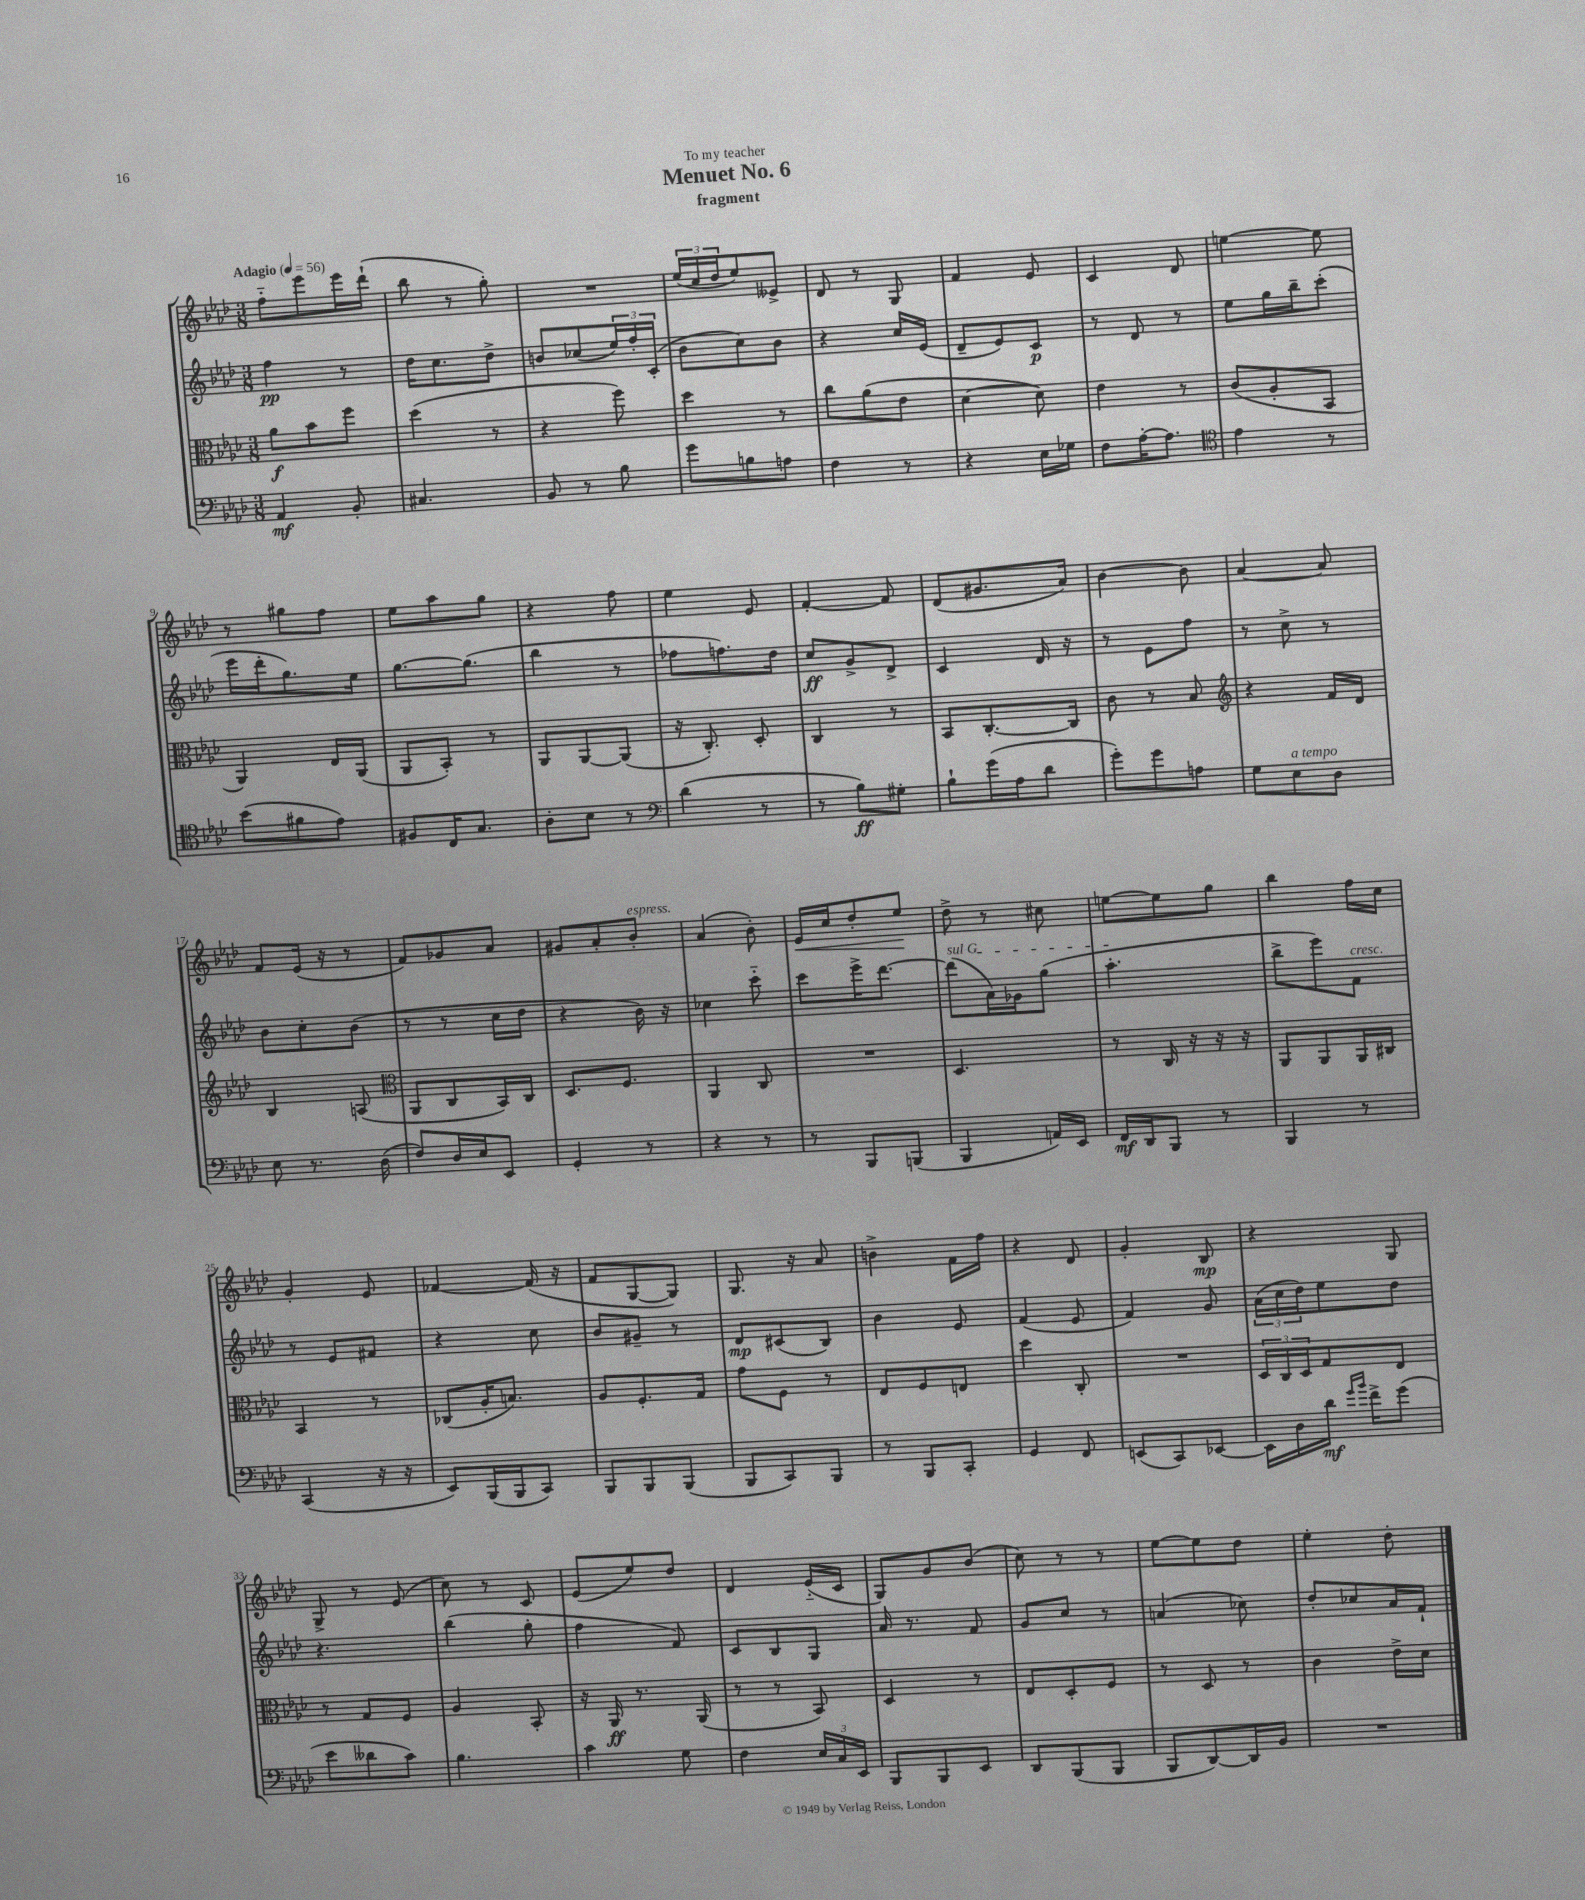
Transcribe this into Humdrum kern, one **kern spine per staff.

**kern	**dynam	**kern	**dynam	**kern	**dynam	**kern	**dynam
*part4	*part4	*part3	*part3	*part2	*part2	*part1	*part1
*staff4	*staff4	*staff3	*staff3	*staff2	*staff2	*staff1	*staff1
*clefF4	*	*clefC3	*	*clefG2	*	*clefG2	*
*k[b-e-a-d-]	*	*k[b-e-a-d-]	*	*k[b-e-a-d-]	*	*k[b-e-a-d-]	*
*M3/8	*	*M3/8	*	*M3/8	*	*M3/8	*
*MM56	*	*MM56	*	*MM56	*	*MM56	*
=1	=1	=1	=1	=1	=1	=1	=1
!	!	!	!	!	!	!LO:TX:a:B:t=Adagio	!
4AA-/	mf	8a-\L	f	4ff\	pp	8ff\L	.
.	.	8b-\	.	.	.	8eee-\	.
8BB-'/	.	8ff\J	.	8r	.	16eee-\L	.
.	.	.	.	.	.	(16ddd-`\JJ	.
=2	=2	=2	=2	=2	=2	=2	=2
4.C#X/	.	(4dd-\	.	16dd-\KL	.	8bb-\	.
.	.	.	.	8.cc\	.	.	.
.	.	.	.	.	.	8r	.
.	.	8r	.	8dd-^\J	.	8gg'\)	.
=3	=3	=3	=3	=3	=3	=3	=3
8BB-/	.	4r	.	8bn/L	.	4.r	.
8r	.	.	.	(8cc-X/	.	.	.
8B-\	.	8ff\)	.	24ee-/L)	.	.	.
.	.	.	.	24ff'/	.	.	.
.	.	.	.	(24c'/JJ	.	.	.
=4	=4	=4	=4	=4	=4	=4	=4
8g\L	.	4dd-\	.	8b-\L	.	(24ee-/LL	.
.	.	.	.	.	.	24cc/	.
.	.	.	.	.	.	24dd-/J	.
8Bn\	.	.	.	8cc\)	.	8ee-/)	.
8An\J	.	8r	.	8b-\J	.	8e--X^/J	.
=5	=5	=5	=5	=5	=5	=5	=5
4F\	.	8cc\L	.	4r	.	8d-/	.
.	.	(8a-\	.	.	.	8r	.
8r	.	8e-\J	.	16cc/LL	.	8G/	.
.	.	.	.	(16e-/JJ	.	.	.
=6	=6	=6	=6	=6	=6	=6	=6
4r	.	[4d-\	.	8d-~/L	.	4f/	.
.	.	.	.	8e-/)	.	.	.
16E-\LL	.	8d-\])	.	8c/J	p	8e-/	.
16G-X\JJ	.	.	.	.	.	.	.
=7	=7	=7	=7	=7	=7	=7	=7
8F\L	.	4e-\	.	8r	.	4c/	.
[16A-'\K	.	.	.	8d-/	.	.	.
8.A-\J]	.	.	.	.	.	.	.
.	.	8r	.	8r	.	8d-/	.
=8	=8	=8	=8	=8	=8	=8	=8
*clefC4	*	*	*	*	*	*	*
4e-\	.	(8c/L	.	8ee-\L	.	[4een\	.
.	.	8A-'/	.	16gg\L	.	.	.
.	.	.	.	16bb-~\J	.	.	.
8r	.	8BB-/J	.	(8ccc'\J	.	8ee\]	.
!!LO:LB:g=z
=9	=9	=9	=9	=9	=9	=9	=9
(8b-\L	.	4AA-/)	.	16eee-\LL	.	8r	.
.	.	.	.	16ddd-'\J	.	.	.
8f#X\	.	.	.	8.gg\)	.	8gg#X\L	.
8e-\J)	.	16E-/LL	.	.	.	8ff\J	.
.	.	(16AA-/JJ	.	16ee-\Jk	.	.	.
=10	=10	=10	=10	=10	=10	=10	=10
8F#X/L	.	8AA-/L	.	[8.gg\L	.	8ee-\L	.
16C/K	.	8BB-'/J)	.	.	.	8aa-\	.
8.G/J	.	.	.	(8.gg\J]	.	.	.
.	.	8r	.	.	.	8gg\J	.
=11	=11	=11	=11	=11	=11	=11	=11
8A-'\L	.	8AA-/L	.	4bb-\	.	4r	.
8B-\J	.	[8AA-/	.	.	.	.	.
8r	.	(8AA-/J]	.	8r	.	8ff\	.
=12	=12	=12	=12	=12	=12	=12	=12
*clefF4	*	*	*	*	*	*	*
(4d-\	.	16r	.	8ff-X\L	.	4ee-\	.
.	.	8.C'/)	.	.	.	.	.
.	.	.	.	8.ffn\)	.	.	.
8r	.	8D-'/	.	.	.	8e-/	.
.	.	.	.	16dd-\Jk	.	.	.
=13	=13	=13	=13	=13	=13	=13	=13
8r	.	4C/	.	8cc/L	ff	[4f'/	.
8B-\L)	ff	.	.	8g^/	.	.	.
8G#X'\J	.	8r	.	8d-^/J	.	8f/]	.
=14	=14	=14	=14	=14	=14	=14	=14
8B-`\L	.	8BB-/L	.	4c/	.	(8d-/L	.
(16g\L	.	[8.C'/	.	.	.	8.g#X/	.
16A-\J	.	.	.	.	.	.	.
8d-\J	.	.	.	16d-/	.	.	.
.	.	16C/Jk]	.	16r	.	16a-/Jk)	.
=15	=15	=15	=15	=15	=15	=15	=15
8g'\L)	.	8c\	.	8r	.	[4b-\	.
8g\	.	8r	.	8e-\L	.	.	.
8An\J	.	8B-/	.	8ff\J	.	8b-\]	.
=16	=16	=16	=16	=16	=16	=16	=16
*	*	*clefG2	*	*	*	*	*
8G\L	.	4r	.	8r	.	[4a-/	.
!LO:TX:a:i:t=a tempo	!	!	!	!	!	!	!
8E-\	.	.	.	8cc^\	.	.	.
8D-\J	.	16f/LL	.	8r	.	8a-/]	.
.	.	16d-/JJ	.	.	.	.	.
!!LO:LB:g=z
=17	=17	=17	=17	=17	=17	=17	=17
8E-\	.	4B-/	.	8b-\L	.	8f/L	.
8.r	.	.	.	8cc'\	.	(16e-/Jk	.
.	.	.	.	.	.	16r	.
.	.	(8An/	.	(8b-\J	.	8r	.
(16D-\	.	.	.	.	.	.	.
=18	=18	=18	=18	=18	=18	=18	=18
*	*	*clefC3	*	*	*	*	*
8F/L)	.	8AA-/L	.	8r	.	8f/L)	.
16D-/L	.	8C/	.	8r	.	8g-X/	.
16E-/J	.	.	.	.	.	.	.
8EE-/J	.	16BB-/L)	.	16cc\LL	.	8a-/J	.
.	.	16C/JJ	.	16dd-\JJ	.	.	.
=19	=19	=19	=19	=19	=19	=19	=19
4GG'/	.	8.D-/L	.	4r	.	8g#X/L	.
.	.	.	.	.	.	8a-'/	.
.	.	8.F/J	.	.	.	.	.
!	!	!	!	!	!	!LO:TX:a:i:t=espress.	!
8r	.	.	.	16b-\)	.	8b-'/J	.
.	.	.	.	16r	.	.	.
=20	=20	=20	=20	=20	=20	=20	=20
4r	.	4AA-/	.	4cc-X\	.	(4a-/	.
8r	.	8C/	.	8ccc\	.	8b-'\)	.
=21	=21	=21	=21	=21	=21	=21	=21
!	!	!	!	!	!	!	!LO:HP:b
8r	.	4.r	.	8ccc\L	.	16e-/LL	<
.	.	.	.	.	.	16cc/J	.
8BBB-/L	.	.	.	16eee-^\K	.	8dd-'/	.
.	.	.	.	[8.ddd-\J	.	.	.
(8BBBn/J	.	.	.	.	.	8ee-/J	.
.	.	.	.	.	.	.	[
=22	=22	=22	=22	=22	=22	=22	=22
!	!	!	!	!LO:TX:a:i:t=sul G	!	!	!
4BBB-/	.	4.D-/	.	(8ddd-\L]	.	8dd-^\	.
.	.	.	.	16a-\L)	.	8r	.
.	.	.	.	16g-X\J	.	.	.
16AAn/LL)	.	.	.	(8gg\J	.	8cc#X\	.
16EE-/JJ	.	.	.	.	.	.	.
=23	=23	=23	=23	=23	=23	=23	=23
16FF/LL	mf	8r	.	4.aa-'\	.	[8een\L	.
16DD-/J	.	.	.	.	.	.	.
8BBB-/J	.	16C/	.	.	.	8ee\]	.
.	.	16r	.	.	.	.	.
8r	.	16r	.	.	.	8gg\J	.
.	.	16r	.	.	.	.	.
=24	=24	=24	=24	=24	=24	=24	=24
4BBB-/	.	8AA-/L	.	8bb-^\L	.	4bb-\	.
.	.	8AA-/	.	8eee-\)	.	.	.
!	!	!	!	!LO:TX:a:i:t=cresc.	!	!	!
8r	.	16AA-/L	.	8f\J	.	16ff\LL	.
.	.	16C#X/JJ	.	.	.	16cc\JJ	.
!!LO:LB:g=z
=25	=25	=25	=25	=25	=25	=25	=25
(4CC/	.	4BB-/	.	8r	.	4g'/	.
.	.	.	.	8e-/L	.	.	.
16r	.	8r	.	8f#X/J	.	8e-/	.
16r	.	.	.	.	.	.	.
=26	=26	=26	=26	=26	=26	=26	=26
8EE-/L)	.	(8C-X/L	.	4r	.	[4f-X/	.
(16BBB-/L	.	16A-'/K	.	.	.	.	.
16BBB-/J	.	8.Bn/J)	.	.	.	.	.
8CC/J)	.	.	.	8cc\	.	(16f-/]	.
.	.	.	.	.	.	16r	.
=27	=27	=27	=27	=27	=27	=27	=27
8BBB-/L	.	8A-/L	.	8b-/L	.	8f/L	.
8BBB-/	.	8.F'/	.	8g#X~/J	.	[8G/	.
(8BBB-/J	.	.	.	8r	.	8G/J])	.
.	.	16G/Jk	.	.	.	.	.
=28	=28	=28	=28	=28	=28	=28	=28
8BBB-/L	.	8g\L	.	8d-/L	mp	8.G/	.
8CC/)	.	8F\J	.	(8c#X/	.	.	.
.	.	.	.	.	.	16r	.
8BBB-/J	.	8r	.	8B-/J)	.	8a-/	.
=29	=29	=29	=29	=29	=29	=29	=29
8r	.	8E-/L	.	4b-\	.	4bn^\	.
8BBB-/L	.	8F/	.	.	.	.	.
8CC'/J	.	8En/J	.	8e-/	.	16f\LL	.
.	.	.	.	.	.	16ff\JJ	.
=30	=30	=30	=30	=30	=30	=30	=30
4GG/	.	4dd-\	.	(4f/	.	4r	.
8FF/	.	8C'/	.	8e-/	.	8d-/	.
=31	=31	=31	=31	=31	=31	=31	=31
(8EEn/L	.	4.r	.	4f/)	.	4g'/	.
8CC/)	.	.	.	.	.	.	.
[8EE-X/J	.	.	.	8g/	.	8B-/	mp
=32	=32	=32	=32	=32	=32	=32	=32
16EE-\LL]	.	24D-/LL	.	(24a-\LL	.	4r	.
.	.	24C/	.	24cc\	.	.	.
16D-\	.	.	.	.	.	.	.
.	.	24D-/J	.	24dd-\J)	.	.	.
16d-\JJ	mf	8G/	.	8ee-\	.	.	.
16qqg/LL	.	.	.	.	.	.	.
16qqb-/JJ	.	.	.	.	.	.	.
16f^\KL	.	.	.	.	.	.	.
(8g\J	.	8E-/J	.	8dd-\J	.	8G/	.
!!LO:LB:g=z
=33	=33	=33	=33	=33	=33	=33	=33
8e-\L	.	8r	.	4.r	.	8G^/	.
8d--X\	.	8G/L	.	.	.	8r	.
8c\J)	.	8F/J	.	.	.	(8e-/	.
=34	=34	=34	=34	=34	=34	=34	=34
4.B-\	.	4A-/	.	(4bb-\	.	8cc\)	.
.	.	.	.	.	.	8r	.
.	.	8BB-'/	.	8gg'\	.	8c/	.
=35	=35	=35	=35	=35	=35	=35	=35
4c\	.	16r	.	4ff\	.	(8e-/L	.
.	.	16AA-/	ff	.	.	.	.
.	.	8.r	.	.	.	8ee-/)	.
8G\	.	.	.	8f/)	.	8dd-/J	.
.	.	(16AA-/	.	.	.	.	.
=36	=36	=36	=36	=36	=36	=36	=36
4F\	.	8r	.	8c/L	.	4d-/	.
.	.	8r	.	8B-/	.	.	.
24E-/LL	.	8BB-/)	.	8G/J	.	(16e-/LL	.
24C/	.	.	.	.	.	.	.
.	.	.	.	.	.	16c/JJ	.
24EE-/JJ	.	.	.	.	.	.	.
=37	=37	=37	=37	=37	=37	=37	=37
8BBB-/L	.	4D-/	.	16a-/	.	8G/L)	.
.	.	.	.	8.r	.	.	.
8BBB-/	.	.	.	.	.	8g/	.
8EE-/J	.	8r	.	8f/	.	(8b-/J	.
=38	=38	=38	=38	=38	=38	=38	=38
8DD-/L	.	8E-/L	.	8g/L	.	8cc\)	.
(8BBB-/	.	8D-'/	.	8cc/J	.	8r	.
8BBB-/J	.	8F/J	.	8r	.	8r	.
=39	=39	=39	=39	=39	=39	=39	=39
8BBB-/L	.	8r	.	(4an/	.	[8ee-\L	.
[8DD-/)	.	8D-/	.	.	.	8ee-\]	.
16DD-/L]	.	8r	.	8cc-X\)	.	8dd-\J	.
16BB-/JJ	.	.	.	.	.	.	.
=40	=40	=40	=40	=40	=40	=40	=40
4.r	.	4c\	.	8dd-'/L	.	4ee-'\	.
.	.	.	.	8cc-X/	.	.	.
.	.	16e-^\LL	.	16a-/L	.	8dd-'\	.
.	.	16d-\JJ	.	16f`/JJ	.	.	.
==	==	==	==	==	==	==	==
*-	*-	*-	*-	*-	*-	*-	*-
